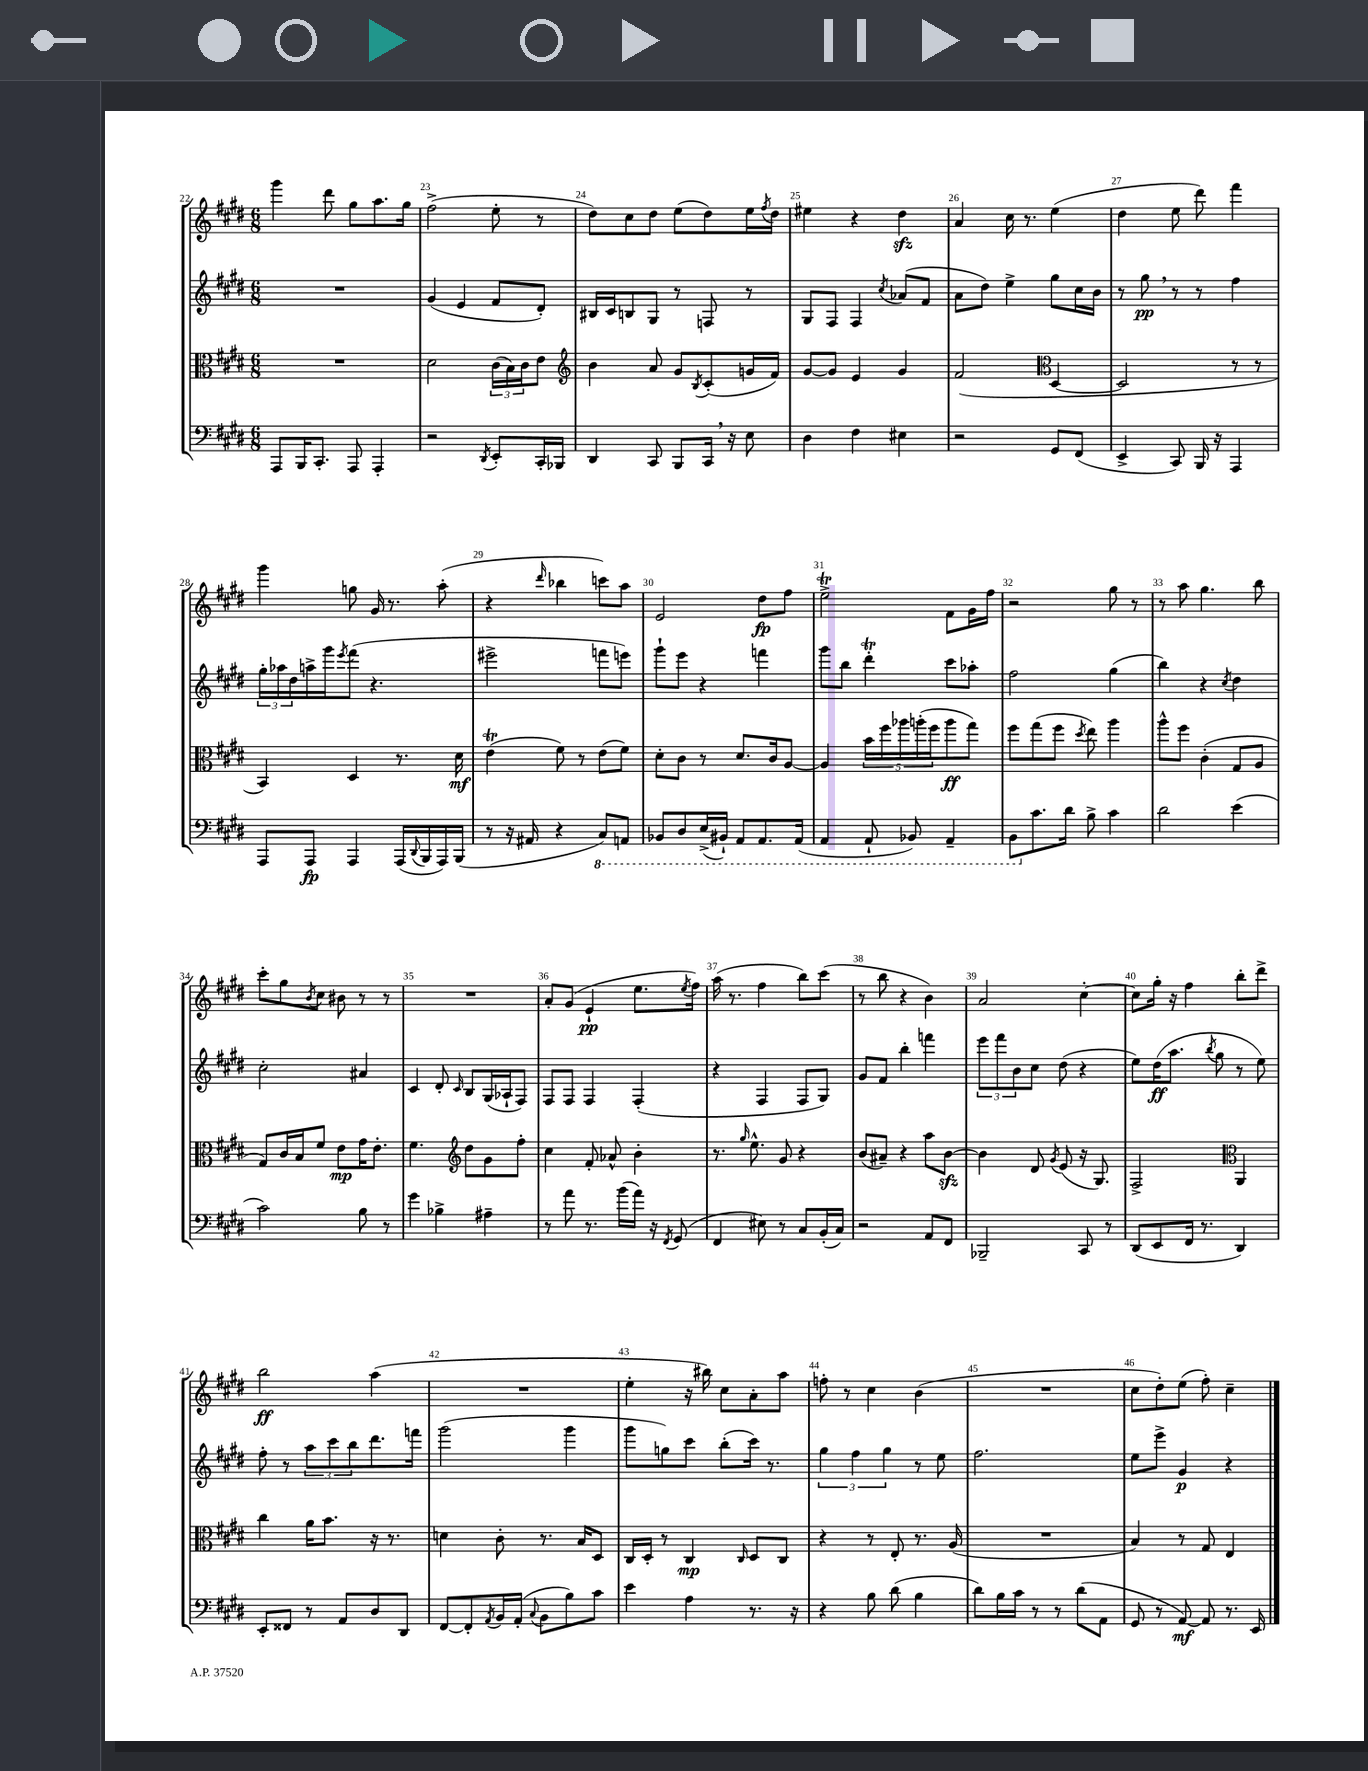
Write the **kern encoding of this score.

**kern	**dynam	**kern	**dynam	**kern	**dynam	**kern	**dynam
*part4	*part4	*part3	*part3	*part2	*part2	*part1	*part1
*staff4	*staff4	*staff3	*staff3	*staff2	*staff2	*staff1	*staff1
*clefF4	*	*clefC3	*	*clefG2	*	*clefG2	*
*k[f#c#g#d#]	*	*k[f#c#g#d#]	*	*k[f#c#g#d#]	*	*k[f#c#g#d#]	*
*M6/8	*	*M6/8	*	*M6/8	*	*M6/8	*
=22	=22	=22	=22	=22	=22	=22	=22
8AAA/L	.	2.r	.	2.r	.	4ggg#\	.
16BBB/K	.	.	.	.	.	.	.
8.CC#'/J	.	.	.	.	.	.	.
.	.	.	.	.	.	8ddd#\	.
8AAA/	.	.	.	.	.	8gg#\L	.
4AAA'/	.	.	.	.	.	8.aa\	.
.	.	.	.	.	.	16gg#\Jk	.
=23	=23	=23	=23	=23	=23	=23	=23
2r	.	2d#\	.	(4g#/	.	(2ff#^\	.
.	.	.	.	4e/	.	.	.
8qDD#/	.	.	.	.	.	.	.
8EE'/L	.	(24c#\LL	.	8f#/L	.	8ee'\	.
.	.	24B\)	.	.	.	.	.
.	.	24c#\J	.	.	.	.	.
16CC#'/L	.	8e\J	.	8d#'/J)	.	8r	.
16BBB-X/JJ	.	.	.	.	.	.	.
=24	=24	=24	=24	=24	=24	=24	=24
*	*	*clefG2	*	*	*	*	*
4DD#/	.	4b\	.	16B#X/LL	.	8dd#\L)	.
.	.	.	.	16c#/J	.	.	.
.	.	.	.	8Bn/	.	8cc#\	.
8CC#/	.	8a/	.	8G#/J	.	8dd#\J	.
8BBB/L	.	8g#/L	.	8r	.	(8ee\L	.
.	.	8qB/	.	.	.	.	.
16CC#,/Jk	.	(8c#'/	.	8Fn/	.	8dd#\)	.
16r	.	.	.	.	.	.	.
8E\	.	16gn/L	.	8r	.	16ee\L	.
.	.	.	.	.	.	8qff#/	.
.	.	16f#/JJ)	.	.	.	16dd#\JJ	.
=25	=25	=25	=25	=25	=25	=25	=25
4D#\	.	[8g#/L	.	8G#/L	.	4ee#X\	.
.	.	8g#/J]	.	8F#/J	.	.	.
4F#\	.	4e/	.	4F#/	.	4r	.
.	.	.	.	8qcc#/	.	.	.
4E#X\	.	4g#/	.	(8a-X/L	.	4dd#zz\	.
.	.	.	.	8f#/J	.	.	.
=26	=26	=26	=26	=26	=26	=26	=26
2r	.	(2f#/	.	8a\L	.	4a/	.
.	.	.	.	8dd#\J)	.	.	.
.	.	.	.	4ee^\	.	16cc#\	.
.	.	.	.	.	.	8.r	.
*	*	*clefC3	*	*	*	*	*
8GG#/L	.	[4D#/	.	8gg#\L	.	(4ee\	.
(8FF#/J	.	.	.	16cc#\L	.	.	.
.	.	.	.	16b\JJ	.	.	.
=27	=27	=27	=27	=27	=27	=27	=27
4EE^/	.	2D#/]	.	8r	.	4dd#\	.
.	.	.	.	8gg#,\	pp	.	.
8CC#/)	.	.	.	8r	.	8ee\	.
16BBB/	.	.	.	8r	.	8ddd#\)	.
16r	.	.	.	.	.	.	.
4AAA/	.	8r	.	4ff#\	.	4fff#\	.
.	.	8r	.	.	.	.	.
!!LO:LB:g=z
=28	=28	=28	=28	=28	=28	=28	=28
8AAA/L	.	4BB/)	.	24gg#'\LL	.	4ggg#\	.
.	.	.	.	24aa-X\	.	.	.
.	.	.	.	24dd#\	.	.	.
8AAA/J	fp	.	.	16aan^\	.	.	.
.	.	.	.	16ggg#\J	.	.	.
.	.	.	.	8qeee/	.	.	.
4AAA/	.	4D#/	.	(8fff#\J	.	8ggn\	.
.	.	.	.	4.r	.	16g#/	.
.	.	.	.	.	.	8.r	.
(16AAA/LL	.	8.r	.	.	.	.	.
8qqDD#/	.	.	.	.	.	.	.
16BBB/	.	.	.	.	.	.	.
16AAA/)	.	.	.	.	.	(8aa'\	.
(16BBB/JJ	.	16d#\	mf	.	.	.	.
=29	=29	=29	=29	=29	=29	=29	=29
8r	.	(4eT\	.	2eee#X^\	.	4r	.
16r	.	.	.	.	.	.	.
16AA#X/	.	.	.	.	.	.	.
.	.	.	.	.	.	16qqddd#/	.
4r	.	8f#\)	.	.	.	4bb-X\	.
.	.	8r	.	.	.	.	.
*8ba	*	*	*	*	*	*	*
8CC#/L)	.	(8e\L	.	8fffn\L	.	8cccn\L)	.
8AAAn/J	.	8f#\J)	.	8eeen\J)	.	8aa\J	.
=30	=30	=30	=30	=30	=30	=30	=30
8BBB-X/L	.	8d#'\L	.	8ggg#`\L	.	2e/	.
8DD#/	.	8c#\J	.	8eee\J	.	.	.
(16EE^/L	.	8r	.	4r	.	.	.
16BBB#X`/JJ)	.	.	.	.	.	.	.
8AAA/L	.	8.d#/L	.	.	.	.	.
8.AAA/	.	.	.	4fffn\	.	8dd#\L	fp
.	.	16c#/k	.	.	.	.	.
.	.	[8A/J	.	.	.	8ff#\J	.
(16AAA/Jk	.	.	.	.	.	.	.
=31	=31	=31	=31	=31	=31	=31	=31
4AAA/	.	4A/]	.	8ggg#\L	.	2eeT^\	.
.	.	.	.	8bb\J	.	.	.
8AAA`/	.	20b\LL	.	4ddd#t'\	.	.	.
.	.	20ff#\	.	.	.	.	.
.	.	20aa-X\	.	.	.	.	.
8BBB-X/)	.	.	.	.	.	.	.
.	.	(20aan'\	.	.	.	.	.
.	.	20ff#\J	.	.	.	.	.
4AAA~/	.	8aa\	ff	8ccc#\L	.	8f#\L	.
.	.	8gg#\J)	.	8aa-X'\J	.	16g#\L	.
.	.	.	.	.	.	16ff#\JJ	.
=32	=32	=32	=32	=32	=32	=32	=32
8BBB\L	.	8ff#\L	.	2ff#\	.	2r	.
*X8ba	*	*	*	*	*	*	*
8.c#\	.	(8gg#\	.	.	.	.	.
.	.	8ff#\J	.	.	.	.	.
16d#\Jk	.	.	.	.	.	.	.
.	.	8qdd#/	.	.	.	.	.
8B^\	.	8ee\)	.	.	.	.	.
4c#\	.	4aa\	.	(4gg#\	.	8gg#\	.
.	.	.	.	.	.	8r	.
=33	=33	=33	=33	=33	=33	=33	=33
2d#\	.	8aa^^\L	.	4bb\)	.	8r	.
.	.	8ff#\J	.	.	.	8aa\	.
.	.	(4c#'\	.	4r	.	4.gg#\	.
.	.	.	.	8qcc#/	.	.	.
(4e\	.	8G#/L	.	4dd#\	.	.	.
.	.	8A/J	.	.	.	8bb\	.
!!LO:LB:g=z
=34	=34	=34	=34	=34	=34	=34	=34
2c#\)	.	8G#/L)	.	2cc#'\	.	8ccc#'\L	.
.	.	16c#/L	.	.	.	8gg#\	.
.	.	16B/J	.	.	.	.	.
.	.	.	.	.	.	8qb/	.
.	.	8f#/J	.	.	.	8cc#\J	.
.	.	8e\L	mp	.	.	8b#X\	.
8B\	.	16g#\K	.	4a#X/	.	8r	.
.	.	8.e'\J	.	.	.	.	.
8r	.	.	.	.	.	8r	.
=35	=35	=35	=35	=35	=35	=35	=35
4g#\	.	4.f#\	.	4c#/	.	2.r	.
4B-X^\	.	.	.	8d#'/	.	.	.
*	*	*clefG2	*	*	*	*	*
.	.	.	.	16qqc#/	.	.	.
.	.	8dd#\L	.	8B/L	.	.	.
4A#X~\	.	8g#\	.	(16G#/L	.	.	.
.	.	.	.	16A-X`/J	.	.	.
.	.	8ff#'\J	.	8F#/J)	.	.	.
=36	=36	=36	=36	=36	=36	=36	=36
8r	.	4cc#\	.	8F#/L	.	8a'/L	.
8a\	.	.	.	8F#/J	.	(8g#/J	.
8.r	.	8f#'/	.	4F#/	.	4e`/	pp
.	.	8a-X^^/	.	.	.	.	.
(16b\LL	.	.	.	.	.	.	.
16a\JJ)	.	4b'\	.	(4F#'/	.	8.ee\L	.
16r	.	.	.	.	.	.	.
8qFF#/	.	.	.	.	.	.	.
(8GG#/	.	.	.	.	.	.	.
.	.	.	.	.	.	8qee/	.
.	.	.	.	.	.	16ff#\Jk)	.
=37	=37	=37	=37	=37	=37	=37	=37
4FF#/	.	8.r	.	4r	.	(16aa\	.
.	.	.	.	.	.	8.r	.
.	.	16qqgg#/	.	.	.	.	.
.	.	8.ee^^\	.	.	.	.	.
8E#X\)	.	.	.	4F#/	.	4ff#\	.
8r	.	8g#/	.	.	.	.	.
8C#/L	.	4r	.	8F#/L	.	8bb\L)	.
(16BB'/L	.	.	.	8G#/J)	.	(8ccc#\J	.
16C#/JJ)	.	.	.	.	.	.	.
=38	=38	=38	=38	=38	=38	=38	=38
2r	.	(8b/L	.	8g#/L	.	8r	.
.	.	8a#X~/J)	.	8f#/J	.	8bb\	.
.	.	4r	.	4bb'\	.	4r	.
8AA/L	.	8aa\L	.	4fffn\	.	4b\)	.
8FF#/J	.	[8bzz\J	.	.	.	.	.
=39	=39	=39	=39	=39	=39	=39	=39
2BBB-X~/	.	4b\]	.	12eee\L	.	2a/	.
.	.	.	.	12fff#\	.	.	.
.	.	.	.	12b\	.	.	.
.	.	8d#/	.	8cc#\J	.	.	.
.	.	8qg#/	.	.	.	.	.
.	.	(8e/	.	(8dd#\	.	.	.
8CC#/	.	16r	.	4r	.	[4cc#'\	.
.	.	8.G#/)	.	.	.	.	.
8r	.	.	.	.	.	.	.
=40	=40	=40	=40	=40	=40	=40	=40
(8DD#/L	.	2F#^/	.	8ee\L)	.	8cc#\L]	.
8EE/	.	.	.	(16dd#\K	ff	16gg#'\Jk	.
.	.	.	.	8.aa\J	.	16r	.
16FF#/Jk	.	.	.	.	.	4ff#\	.
8.r	.	.	.	.	.	.	.
.	.	.	.	8qbb/	.	.	.
.	.	.	.	8gg#\	.	.	.
*	*	*clefC3	*	*	*	*	*
4DD#/)	.	4AA/	.	8r	.	8bb'\L	.
.	.	.	.	8ee\)	.	8ddd#^\J	.
!!LO:LB:g=z
=41	=41	=41	=41	=41	=41	=41	=41
8EE'/L	.	4cc#\	.	8ff#'\	.	2bb\	ff
8FF##X/J	.	.	.	8r	.	.	.
8r	.	16a\KL	.	12aa\L	.	.	.
.	.	8.b\J	.	.	.	.	.
.	.	.	.	12ccc#\	.	.	.
8AA/L	.	.	.	.	.	.	.
.	.	.	.	12bb\	.	.	.
8D#/	.	16r	.	8.ddd#\	.	(4aa\	.
.	.	8.r	.	.	.	.	.
8DD#/J	.	.	.	.	.	.	.
.	.	.	.	16fffn\Jk	.	.	.
=42	=42	=42	=42	=42	=42	=42	=42
[8FF#/L	.	4dn\	.	(2ggg#\	.	2.r	.
8FF#'/]	.	.	.	.	.	.	.
8qAA/	.	.	.	.	.	.	.
16BB/L	.	8c#'\	.	.	.	.	.
(16AA'/JJ	.	.	.	.	.	.	.
8qqC#/	.	.	.	.	.	.	.
8BB\L	.	8.r	.	.	.	.	.
8B\)	.	.	.	4ggg#\	.	.	.
.	.	16B/KL	.	.	.	.	.
8c#\J	.	8D#/J	.	.	.	.	.
=43	=43	=43	=43	=43	=43	=43	=43
4e\	.	16C#/LL	.	8ggg#\L	.	4ee'\	.
.	.	16D#'/JJ	.	.	.	.	.
.	.	8r	.	8ggn\)	.	.	.
4A\	.	4C#/	mp	8ccc#\J	.	16r	.
.	.	.	.	.	.	16bb#X\)	.
.	.	.	.	(8bb'\L	.	8cc#\L	.
.	.	16qqC#/	.	.	.	.	.
8.r	.	8D#/L	.	16ccc#\Jk)	.	8a'\	.
.	.	.	.	8.r	.	.	.
.	.	8C#/J	.	.	.	8aa\J	.
16r	.	.	.	.	.	.	.
=44	=44	=44	=44	=44	=44	=44	=44
4r	.	4r	.	6gg#\	.	8ffn'\	.
.	.	.	.	.	.	8r	.
.	.	.	.	6ff#\	.	.	.
8B\	.	8r	.	.	.	4cc#\	.
.	.	.	.	6gg#\	.	.	.
(8d#\	.	8E'/	.	.	.	.	.
4B\	.	8.r	.	8r	.	(4b\	.
.	.	.	.	8ee\	.	.	.
.	.	(16A/	.	.	.	.	.
=45	=45	=45	=45	=45	=45	=45	=45
8d#\L)	.	2.r	.	2.ff#\	.	2.r	.
16B\L	.	.	.	.	.	.	.
16c#\JJ	.	.	.	.	.	.	.
8r	.	.	.	.	.	.	.
8r	.	.	.	.	.	.	.
(8d#\L	.	.	.	.	.	.	.
8AA\J	.	.	.	.	.	.	.
=46	=46	=46	=46	=46	=46	=46	=46
8GG#/	.	4B/)	.	8ee\L	.	8cc#\L	.
8r	.	.	.	8eee^\J	.	8dd#'\)	.
[8AA/)	mf	8r	.	4g#/	p	(8ee\J	.
8AA/]	.	8G#/	.	.	.	8ff#'\)	.
8.r	.	4E/	.	4r	.	4cc#~\	.
16EE/	.	.	.	.	.	.	.
==	==	==	==	==	==	==	==
*-	*-	*-	*-	*-	*-	*-	*-
